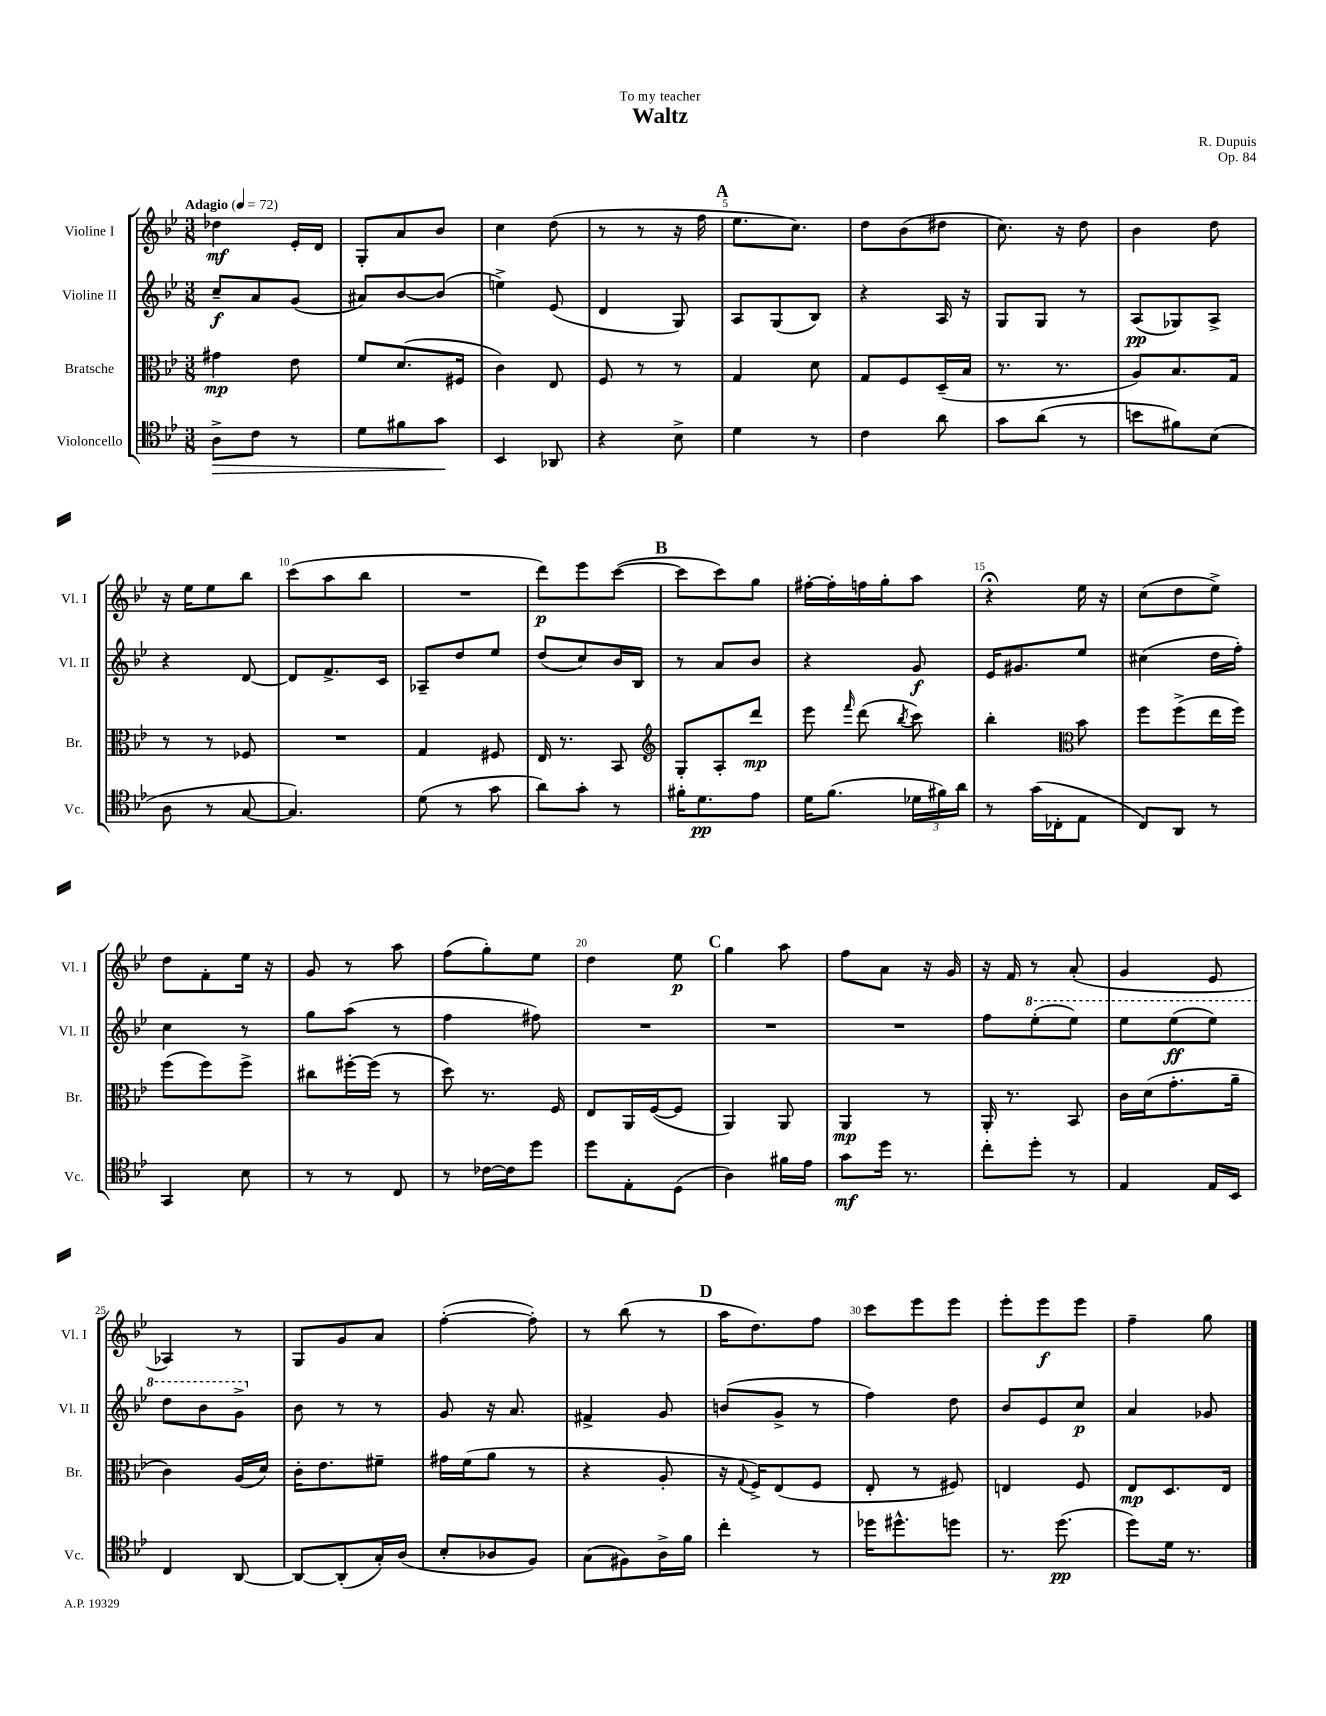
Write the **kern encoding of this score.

**kern	**kern	**kern	**kern
*staff4	*staff3	*staff2	*staff1
*clefC4	*clefC3	*clefG2	*clefG2
*k[b-e-]	*k[b-e-]	*k[b-e-]	*k[b-e-]
*M3/8	*M3/8	*M3/8	*M3/8
*MM72	*MM72	*MM72	*MM72
8A^	4g#	8cc~	4dd-
8c	.	8a	.
8r	8e-	(8g	16e-'
.	.	.	16d
=	=	=	=
8d	8f	8a#)	8G'
8f#	(8.d	[8b-	8a
8g	.	(8b-]	8b-
.	16F#	.	.
=	=	=	=
4BB-	4c)	4ee^)	4cc
8AA-	8E-	(8e-	(8dd
=	=	=	=
4r	8F	4d	8r
.	8r	.	8r
8B-^	8r	8G)	16r
.	.	.	16ff
=	=	=	=
4d	4G	8A	8.ee-
.	.	(8G	.
.	.	.	8.cc)
8r	8d	8B-)	.
=	=	=	=
4c	8G	4r	8dd
.	8F	.	(8b-
8a	(16D~	16A	8dd#
.	16B-	16r	.
=	=	=	=
8g	8.r	8G	8.cc)
(8a	.	8G	.
.	8.r	.	16r
8r	.	8r	8dd
=	=	=	=
8b	8A)	(8A	4b-
8f#)	8.B-	8G-)	.
(8B-	.	8A^	8dd
.	16G	.	.
=	=	=	=
8A	8r	4r	16r
.	.	.	16ee-
8r	8r	.	8ee-
[8G	8F-	[8d	8bb-
=	=	=	=
4.G])	4.r	8d]	(8ccc
.	.	8.f^	8aa
.	.	.	8bb-
.	.	16c	.
=	=	=	=
(8d	4G	8A-~	4.r
8r	.	8dd	.
8g	8F#	8ee-	.
=	=	=	=
8a)	16E-	(8dd	8ddd)
.	8.r	.	.
8g'	.	8cc)	8eee-
8r	8BB-	16b-	([8ccc
.	.	16B-	.
=	=	=	=
*	*clefG2	*	*
16f#'	8G'	8r	8ccc]
8.d	.	.	.
.	8A'	8a	8ccc)
8e-	8ddd	8b-	8gg
=	=	=	=
16d	8eee-	4r	[16ff#'
(8.f	.	.	16ff#']
.	16qqfff	.	.
.	(8ddd	.	16ff
.	.	.	16gg'
.	8qbb-	.	.
24d-	8ccc)	8g	8aa
24f#)	.	.	.
24a	.	.	.
=	=	=	=
8r	4bb-'	16e-	4r;
.	.	8.g#	.
(16g	.	.	.
16C-'	.	.	.
*	*clefC3	*	*
8E-	8b-	8ee-	16ee-
.	.	.	16r
=	=	=	=
8C)	8ff	(4cc#	(8cc
8AA	(8ff^	.	8dd
8r	16ee-	16dd	8ee-^)
.	16ff)	16ff')	.
=	=	=	=
4GG	(8ff	4cc	8dd
.	8ff)	.	8f'
8B-	8ff^	8r	16ee-
.	.	.	16r
=	=	=	=
8r	8cc#	8gg	8g
8r	[16ff#'	(8aa	8r
.	(16ff#]	.	.
8C	8r	8r	8aa
=	=	=	=
8r	8dd)	4ff	(8ff
[16c-	8.r	.	8gg')
16c-]	.	.	.
8dd	.	8ff#)	8ee-
.	16F	.	.
=	=	=	=
8dd	8E-	4.r	4dd
8E-'	16AA	.	.
.	([16F	.	.
(8D	8F]	.	8ee-
=	=	=	=
4A)	4AA)	4.r	4gg
16f#	8AA	.	8aa
16e-	.	.	.
=	=	=	=
8g	4AA	4.r	8ff
16dd	.	.	8a
8.r	.	.	.
.	8r	.	16r
.	.	.	16g
=	=	=	=
8cc'	16AA'	8ff	16r
.	8.r	.	16f
8dd'	.	(8eee-'	8r
8r	8BB-	8eee-)	(8a'
=	=	=	=
4E-	16c	8eee-	4g
.	(16d	.	.
.	8.g'	(8eee-	.
16E-	.	8eee-)	8e-
16BB-	16a~	.	.
=	=	=	=
4C	4c)	8ddd	4A-)
.	.	8bb-	.
[8AA	(16A	8gg^	8r
.	16d)	.	.
=	=	=	=
8AA_	16c'	8b-	8G
.	8.e-	.	.
(8AA']	.	8r	8g
16G')	8f#~	8r	8a
(16A	.	.	.
=	=	=	=
8B-'	16g#	8g	([4ff'
.	(16f	.	.
8A-	8a	16r	.
.	.	8.a	.
8F)	8r	.	8ff'])
=	=	=	=
(8G	4r	4f#^	8r
8F#)	.	.	(8bb-
16A^	8A'	8g	8r
16f	.	.	.
=	=	=	=
4cc'	16r	(8b	16aa
.	8qqG	.	.
.	16F^)	.	8.dd)
.	(8E-	8g^	.
8r	8F	8r	8ff
=	=	=	=
16dd-	8E-'	4ff)	8ccc
8.dd#^^	.	.	.
.	8r	.	8eee-
8dd	8F#)	8dd	8eee-
=	=	=	=
8.r	4E	8b-	8eee-'
.	.	8e-	8eee-
(8.dd	.	.	.
.	8F	8cc	8eee-
=	=	=	=
8dd)	8E-	4a	4ff~
16d	8.D	.	.
8.r	.	.	.
.	.	8g-	8gg
.	16E-	.	.
==	==	==	==
*-	*-	*-	*-
